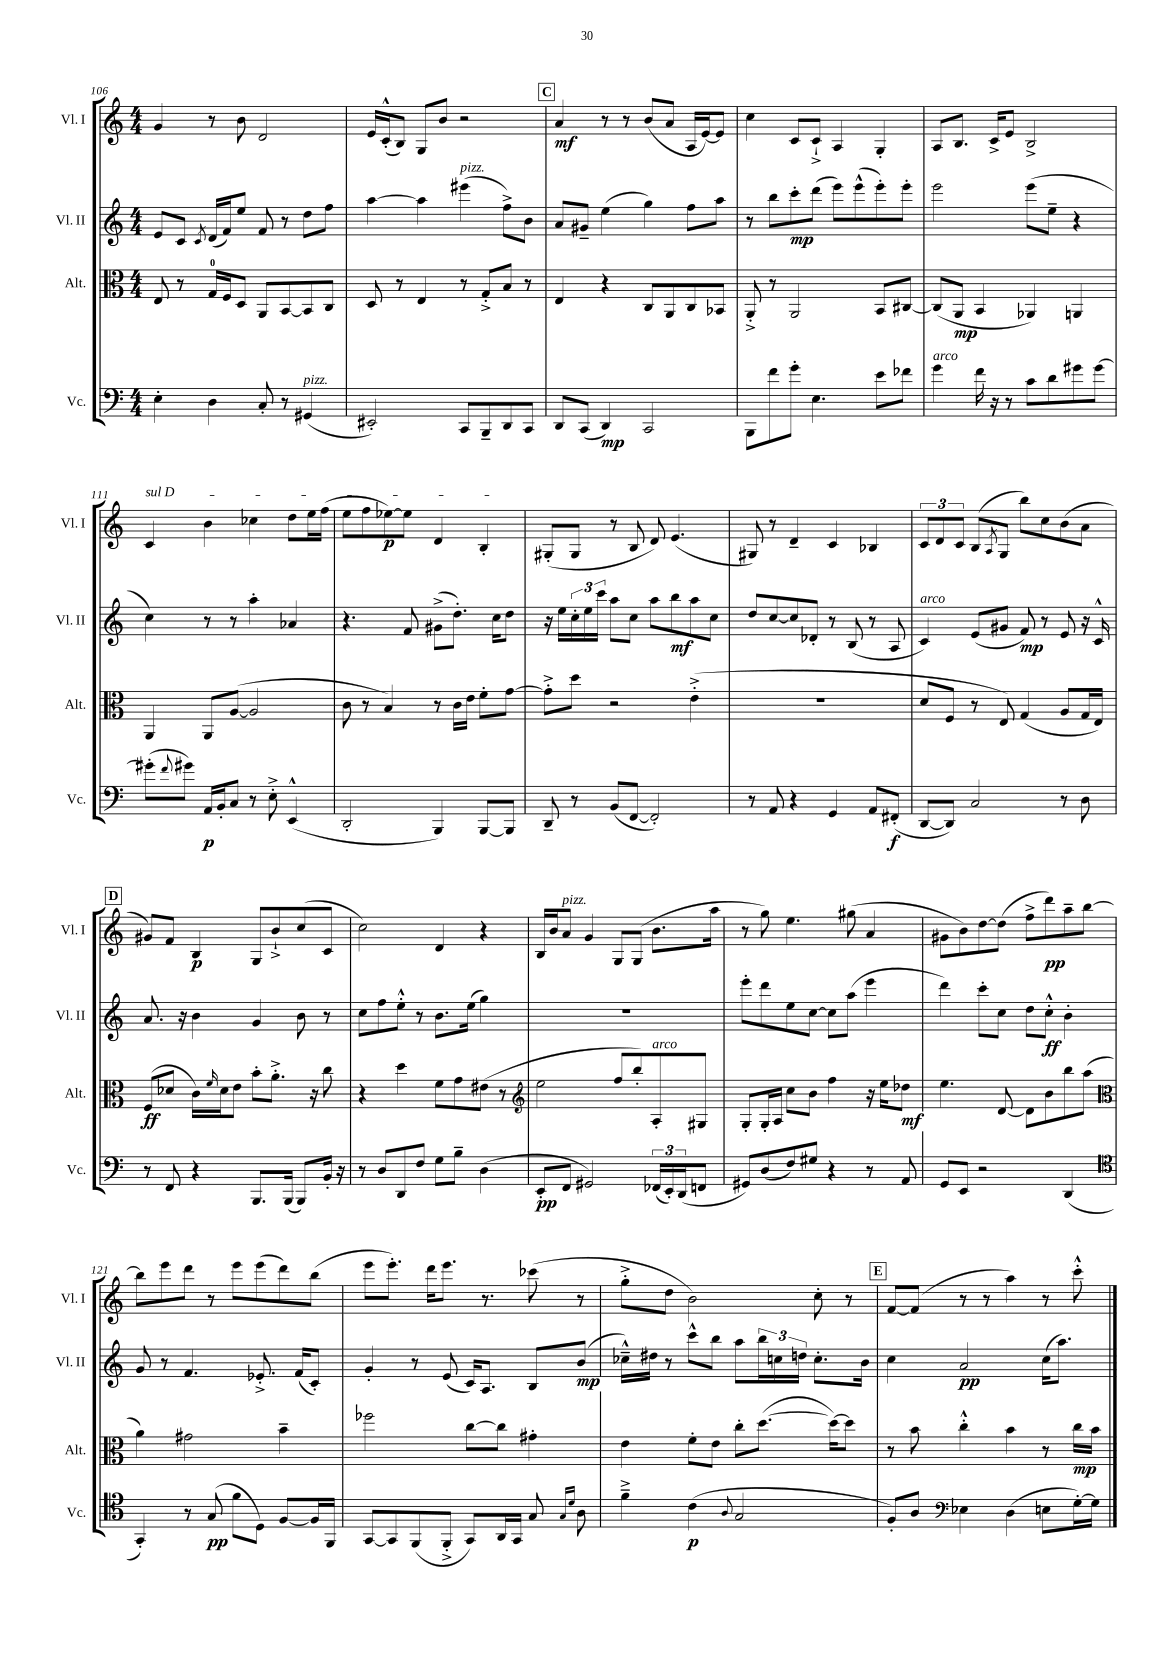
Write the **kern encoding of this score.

**kern	**kern	**kern	**kern
*staff4	*staff3	*staff2	*staff1
*clefF4	*clefC3	*clefG2	*clefG2
*k[]	*k[]	*k[]	*k[]
*M4/4	*M4/4	*M4/4	*M4/4
4E'\	8E/	8e/L	4g/
.	8r	8c/J	.
.	.	8qc/	.
4D\	16G/LL	(16d/LL	8r
.	16F/J	16f/J)	.
.	8D/J	8ee/J	8b\
8C'/	8AA/L	8f/	2d/
8r	[8BB/	8r	.
(4GG#/	8BB/]	8dd\L	.
.	8C/J	8ff\J	.
=	=	=	=
2EE#'/)	8D/	[4aa\	16e/LL
.	.	.	(16c'^^/J
.	8r	.	8B/J)
.	4E/	4aa\]	8G/L
.	.	.	8b/J
8CC/L	8r	(4eee#\	2r
8BBB~/	8G'^/L	.	.
8DD/	8B/J	8ff^\L)	.
8CC/J	8r	8b\J	.
=	=	=	=
8DD/L	4E/	8a/L	4a/
(8CC/J	.	8g#~/J	.
4DD/)	4r	(4ee\	8r
.	.	.	8r
2CC/	8C/L	4gg\)	(8b/L
.	8AA/	.	8a/J
.	8C/	8ff\L	16A/LL
.	.	.	[16e/J)
.	8BB-/J	8aa\J	8e/]J
=	=	=	=
8BBB\L	8AA'^/	8r	4cc\
8f\	8r	8bb\L	.
8g'\J	2AA/	8ccc'\	8c/L
4.E\	.	(8ddd\J	8c`^/J
.	.	8eee\L)	4A/
.	.	(8eee^^\	.
8e\L	8BB/L	8eee'\)	4G'/
8f-\J	[8C#/J	8eee'\J	.
=	=	=	=
4g\	(8C#/]L	2eee\	8A/L
.	8AA/J	.	8.B/J
16f\	4BB/	.	.
16r	.	.	16c^/LK
8r	.	.	8e/J
8c\L	4AA-/)	(8eee\L	2B^/
8d\	.	8ee~\J	.
8g#\	4AA/	4r	.
[8g#\J	.	.	.
=	=	=	=
(8g#'\]L	4AA/	4cc\)	4c/
8qqf/	.	.	.
8g#\J)	.	.	.
16AA/LL	8AA/L	8r	4b\
16BB'/J	.	.	.
8C/J	([8A/J	8r	.
8r	2A/]	4aa'\	4cc-\
8E'^\	.	.	.
(4EE^^/	.	4a-/	8dd\L
.	.	.	16ee\L
.	.	.	(16ff\JJ
=	=	=	=
2DD'/	8c\	4.r	8ee\L
.	8r	.	8ff\
.	4B/)	.	[8ee-\)
.	.	8f/	8ee-\]J
4BBB/)	8r	(8g#^\L	4d/
.	16c\LL	8.dd'\J)	.
.	16e\JJ	.	.
[8BBB/L	8f'\L	.	4B'/
.	.	16cc\LK	.
8BBB/]J	[8g\J	8dd\J	.
=	=	=	=
8DD~/	8g'^\]L	16r	(8G#'/L
.	.	16ee\LL	.
8r	8dd\J	24cc'\	8G#/J
.	.	24ee\	.
.	.	24ccc\JJ	.
(8BB/L	2r	8aa\L	8r
[8FF/J	.	8cc\J	8B/
2FF'/])	.	8aa\L	8d/)
.	.	8bb\	(4.e/
.	(4e'^\	8aa\	.
.	.	8cc\J	.
=	=	=	=
8r	1r	8dd/L	8G#/)
8AA/	.	[8cc/	8r
4r	.	8cc/]	4d~/
.	.	8d-'/J	.
4GG/	.	8r	4c/
.	.	(8B/	.
8AA/L	.	8r	4B-/
(8FF#'/J	.	8A/	.
=	=	=	=
[8DD/L	8d/L	4c/)	12c/L
.	.	.	12d/
8DD/]J)	8F/J	.	.
.	.	.	12c/J
2C/	8r	(8e/L	(8B/L
.	.	.	8qA/
.	8E/)	8g#/J	8G/J
.	(4G/	8f/)	8bb\L)
.	.	8r	8cc\
8r	8A/L	8e/	(8b\
8D\	16G/L	16r	8a\J
.	16E/JJ)	16c^^/	.
=	=	=	=
8r	(8F/L	8.a/	8g#/L)
8FF/	8d-/J	.	8f/J
.	.	16r	.
4r	16c\LL)	4b\	4B/
.	16qqf/	.	.
.	16d-\J	.	.
.	8e\J	.	.
8.BBB/L	8b'\L	4g/	8G/L
.	8.a'^\J	.	8b`^/
(16BBB/Jk	.	.	.
8BBB/L)	.	8b\	(8cc/
.	16r	.	.
16BB'/Jk	8cc\	8r	8c/J
16r	.	.	.
=	=	=	=
8r	4r	8cc\L	2cc\)
8D/L	.	8ff\	.
8DD/	4dd\	8ee'^^\J	.
8F/J	.	8r	.
8G\L	8f\L	8.b\L	4d/
8B~\J	8g\	.	.
.	.	(16ee\Jk	.
(4D\	(8e#\J	4gg\)	4r
.	8r	.	.
=	=	=	=
*	*clefG2	*	*
8EE'/L	2ee\	1r	16B/LL
.	.	.	16b/J
8FF/J	.	.	8a/J
2GG#/)	.	.	4g/
.	8ff/L	.	8G/L
.	8bb'/)	.	(8G/J
(24FF-/LL	8A'/	.	8.b\L
24EE'/)	.	.	.
(24DD/J	.	.	.
8FF/J	8G#/J	.	.
.	.	.	16aa\Jk
=	=	=	=
8GG#/L)	8G'/L	8eee'\L	8r
(8D/	16G'/L	8ddd\	8gg\)
.	16A/JJ	.	.
8F/)	8cc\L	8ee\	4.ee\
8G#/J	8b\J	[8cc\J	.
4r	4ff\	8cc\]L	.
.	.	(8aa\J	(8gg#\
8r	16r	4eee\	4a/
.	16ee\LK	.	.
8AA/	8dd-\J	.	.
=	=	=	=
8GG/L	4.ee\	4ddd\)	8g#\L
8EE/J	.	.	8b\)
2r	.	8ccc'\L	[8dd\
.	[8d/	8cc\J	(8dd\]J
.	8d\]L	8dd\L	8ff^\L
.	8b\	8cc'^^\J	8ddd\)
(4DD/	8bb\	4b'\	8aa~\
.	(8aa\J	.	[8bb\J
=	=	=	=
*clefC4	*clefC3	*	*
4GG'/)	4a\)	8g/	8bb\]L
.	.	8r	8eee\
8r	2g#\	4.f/	8ddd\J
(8G/	.	.	8r
8f\L	.	.	8eee\L
8D\J)	.	8.e-'^/	(8eee\
[8F/L	4b~\	.	8ddd\)
.	.	(16f/LK	.
16F/]L	.	8c'/J)	(8bb\J
16FF/JJ	.	.	.
=	=	=	=
[8GG/L	2ff-\	4g'/	8eee\L
8GG/]	.	.	8.eee'\J)
(8FF/	.	8r	.
.	.	.	16ddd\LK
8FF'^/J	.	(8e/	8.eee\J
8GG/L)	[8cc\L	16c/LK)	.
.	.	8.A/J	8.r
16AA/L	8cc\]J	.	.
16GG/JJ	.	.	.
8G/	4g#'\	8B/L	(8ccc-\
16qqG/LL	.	.	.
16qqd/JJ	.	.	.
8A\	.	(8b/J	8r
=	=	=	=
4f~^\	4e\	16cc-~^^\LL)	8gg'^\L
.	.	16dd#\JJ	.
.	.	8r	8dd\J
(4c\	8f'\L	8ccc^^\L	2b\)
.	8e\J	8bb\J	.
8qqA/	.	.	.
2G/	8cc'\L	8aa\L	.
.	([8.dd\J	24bb\L	.
.	.	24cc\	.
.	.	24dd\JJ	.
.	.	8.cc'\L	8cc'\
.	16dd\_LK)	.	.
.	8dd\]J	.	8r
.	.	16b\Jk	.
=	=	=	=
8F'/L)	8r	4cc\	[8f/L
8A/J	8b\	.	(8f/]J
*clefF4	*	*	*
4E-\	4cc'^^\	2a/	8r
.	.	.	8r
(4D\	4b\	.	4aa\)
8E\L	8r	(16cc\LK	8r
.	.	8.aa\J)	.
[16G'\L)	16cc\LL	.	8ccc'^^\
16G\]JJ	16b\JJ	.	.
==	==	==	==
*-	*-	*-	*-
